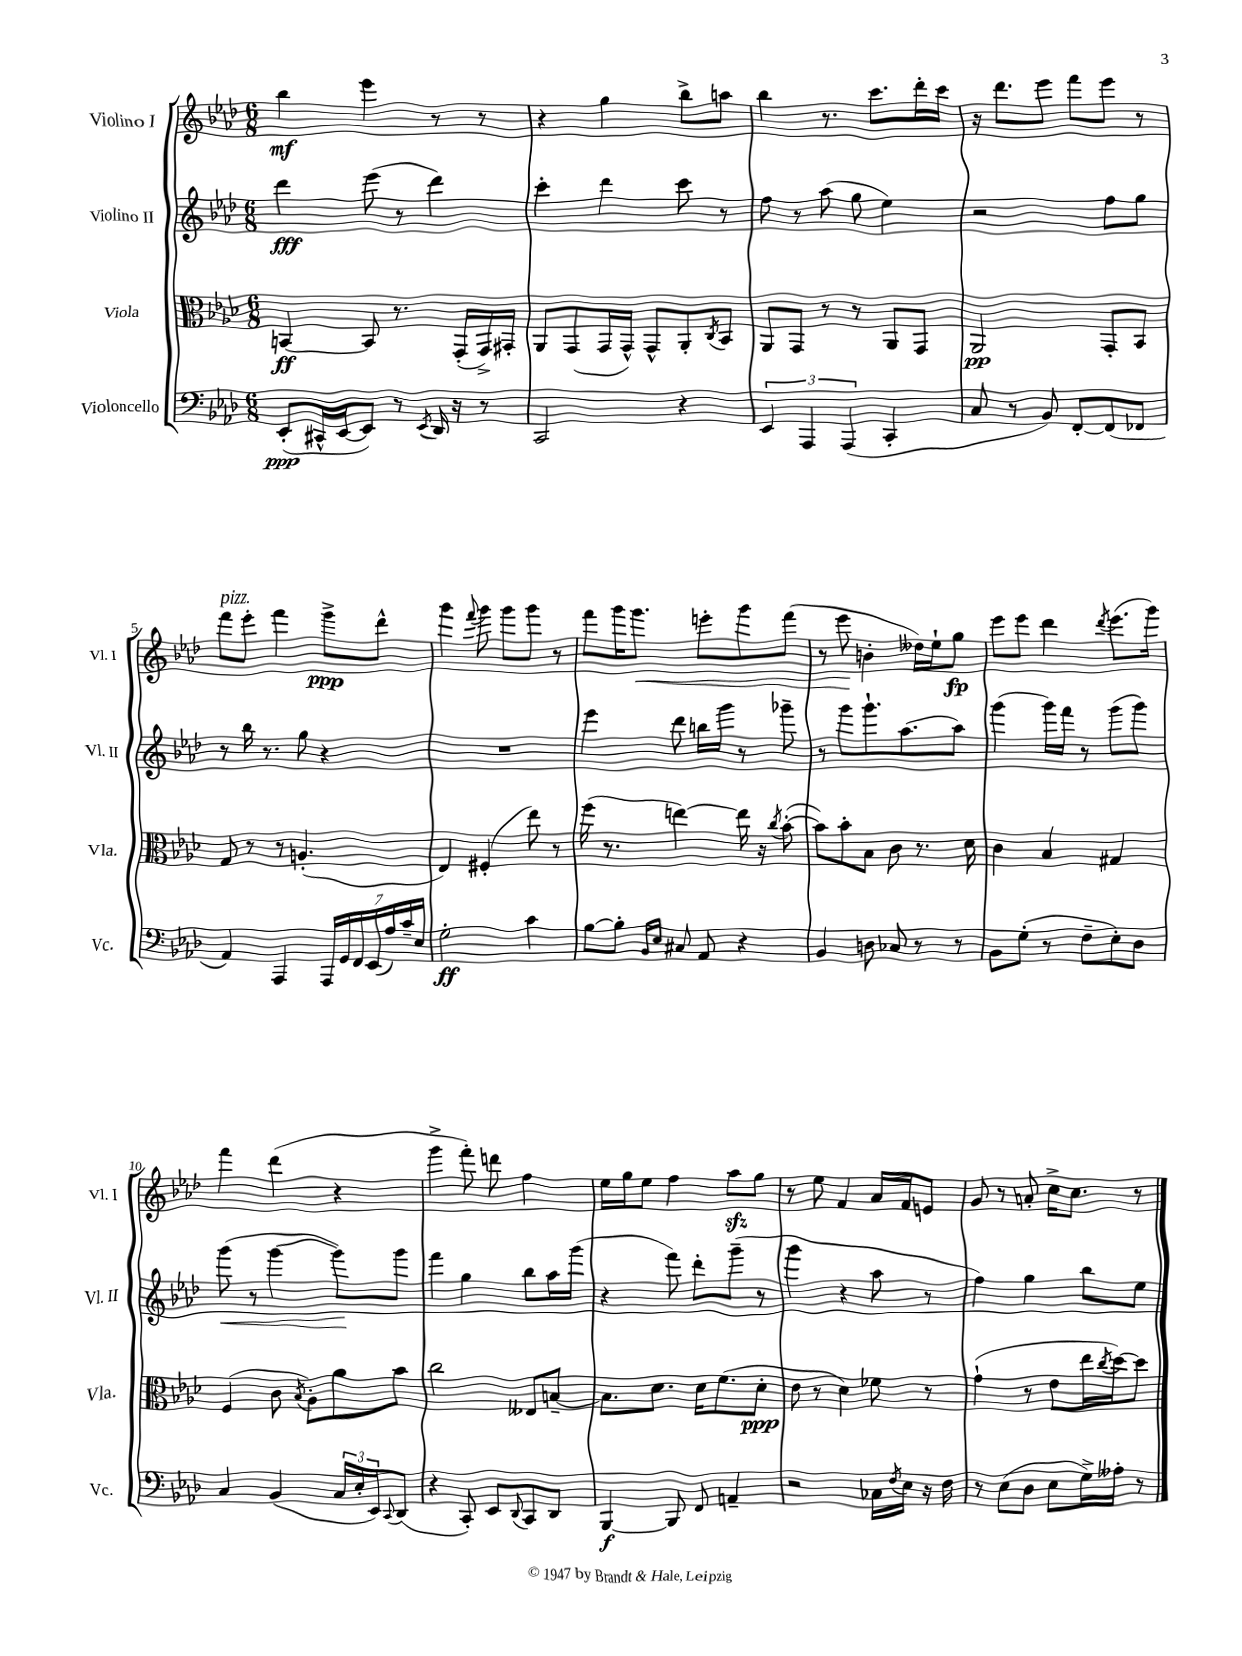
<<
\new StaffGroup <<
\new Staff = "s0" \with { instrumentName = "Violino I" shortInstrumentName = "Vl. I" } {
    \clef treble \key aes \major \numericTimeSignature \time 6/8
    bes''4\mf ees'''4 r8 r8 |
    r4 g''4 bes''8-> a''8 |
    bes''4 r8. c'''8. des'''16-. c'''16 |
    r16 des'''8. ees'''8 f'''8 ees'''8 r8 |
    f'''8^\markup { \italic "pizz." } ees'''8-. f'''4 g'''8->\ppp des'''8-^ |
    g'''4 \appoggiatura { f'''8 } g'''8 g'''8 g'''8 r8 |
    f'''8 g'''16 g'''8.\< e'''8-. g'''8 f'''8( |
    r8 ees'''8\! b'4-. deses''16) ees''16-! g''8\fp |
    ees'''8 ees'''8 des'''4 \acciaccatura { des'''8 } ees'''8.( g'''16) |
    f'''4 des'''4( r4 |
    g'''4-> f'''8-.) d'''8 f''4 |
    ees''16 g''16 ees''8 f''4 aes''8\sfz g''8 |
    r8 ees''8 f'4 aes'16 f'16 e'8 |
    g'8 r8 a'8-. c''16-> c''8. r8 \bar "|." |
}
\new Staff = "s1" \with { instrumentName = "Violino II" shortInstrumentName = "Vl. II" } {
    \clef treble \key aes \major \numericTimeSignature \time 6/8
    des'''4\fff ees'''8( r8 des'''4) |
    c'''4-. des'''4 c'''8 r8 |
    f''8 r8 aes''8( g''8 ees''4) |
    r2 f''8 g''8 |
    r8 bes''16 r8. g''8 r4 |
    R2. |
    ees'''4 des'''8 b''16 g'''16 r8 ges'''8-- |
    r8 g'''8 g'''8.-! aes''8.~ aes''8 |
    g'''4( g'''16) f'''16 r8 g'''8( g'''8) |
    g'''8\<( r8 g'''4~ g'''8\!) g'''8 |
    f'''4 g''4 bes''8 aes''16 g'''16( |
    r4 f'''8) des'''8-. g'''8--( r8 |
    g'''4 r4 aes''8 r8 |
    f''4) g''4 bes''8 ees''8 \bar "|." |
}
\new Staff = "s2" \with { instrumentName = "Viola" shortInstrumentName = "Vla." } {
    \clef alto \key aes \major \numericTimeSignature \time 6/8
    b,4~\ff b,8 r8. g,16-.( g,16->) gis,16-. |
    aes,8 g,8( g,16 g,16-^) g,8-^ aes,8-. \acciaccatura { c8 } bes,8 |
    aes,8 g,8 r8 r8 aes,8 g,8 |
    aes,2\pp g,8-. bes,8 |
    g8 r8 r8 a4.-.( |
    ees4) fis4-.( ees''8) r8 |
    f''16( r8. e''4~) e''16 r16 \acciaccatura { c''8 } bes'8~-.( |
    bes'8) bes'8-. bes8 c'8 r8. des'16 |
    c'4 bes4 gis4 |
    f4( c'8 \acciaccatura { bes8 } aes8-.) aes'8 bes'8 |
    c''2 eeses8 b8~-- |
    b8. des'8. des'16 f'8.( des'8-.\ppp |
    ees'8 r8 des'4) fes'8 r8 |
    g'4-!( r8 ees'8 ees''16 \acciaccatura { c''8 } des''16~) des''8 \bar "|." |
}
\new Staff = "s3" \with { instrumentName = "Violoncello" shortInstrumentName = "Vc." } {
    \clef bass \key aes \major \numericTimeSignature \time 6/8
    ees,8-.\ppp( cis,16-^ ees,16~ ees,8) r8 \acciaccatura { ees,8 } des,16 r16 r8 |
    c,2 r4 |
    \tuplet 3/2 { ees,4 aes,,4 aes,,4( } c,4-. |
    c8 r8 bes,8) f,8~-. f,8( fes,8 |
    aes,4) aes,,4 \tuplet 7/4 { aes,,16 g,16 f,16 ees,16( aes16) c'16-- ees16 } |
    g2-.\ff c'4 |
    bes8~ bes8-. \grace { bes,16 ees16 } cis8 aes,8 r4 |
    bes,4 d8 ces8 r8 r8 |
    bes,8 g8-.( r8 f8-- ees8-.) des8 |
    c4 bes,4( \tuplet 3/2 { c16 ees16-. ees,16) } \appoggiatura { c,8 } des,8( |
    r4 c,8-.) ees,8 \appoggiatura { des,8 } c,8 des,8 |
    bes,,4~\f bes,,8 f,8 a,4-- |
    r2 ces16 \acciaccatura { f8 } ees16 r16 f16 |
    r8 ees8( des8 ees8 g16->) aeses16-. r8 \bar "|." |
}
>>
>>
